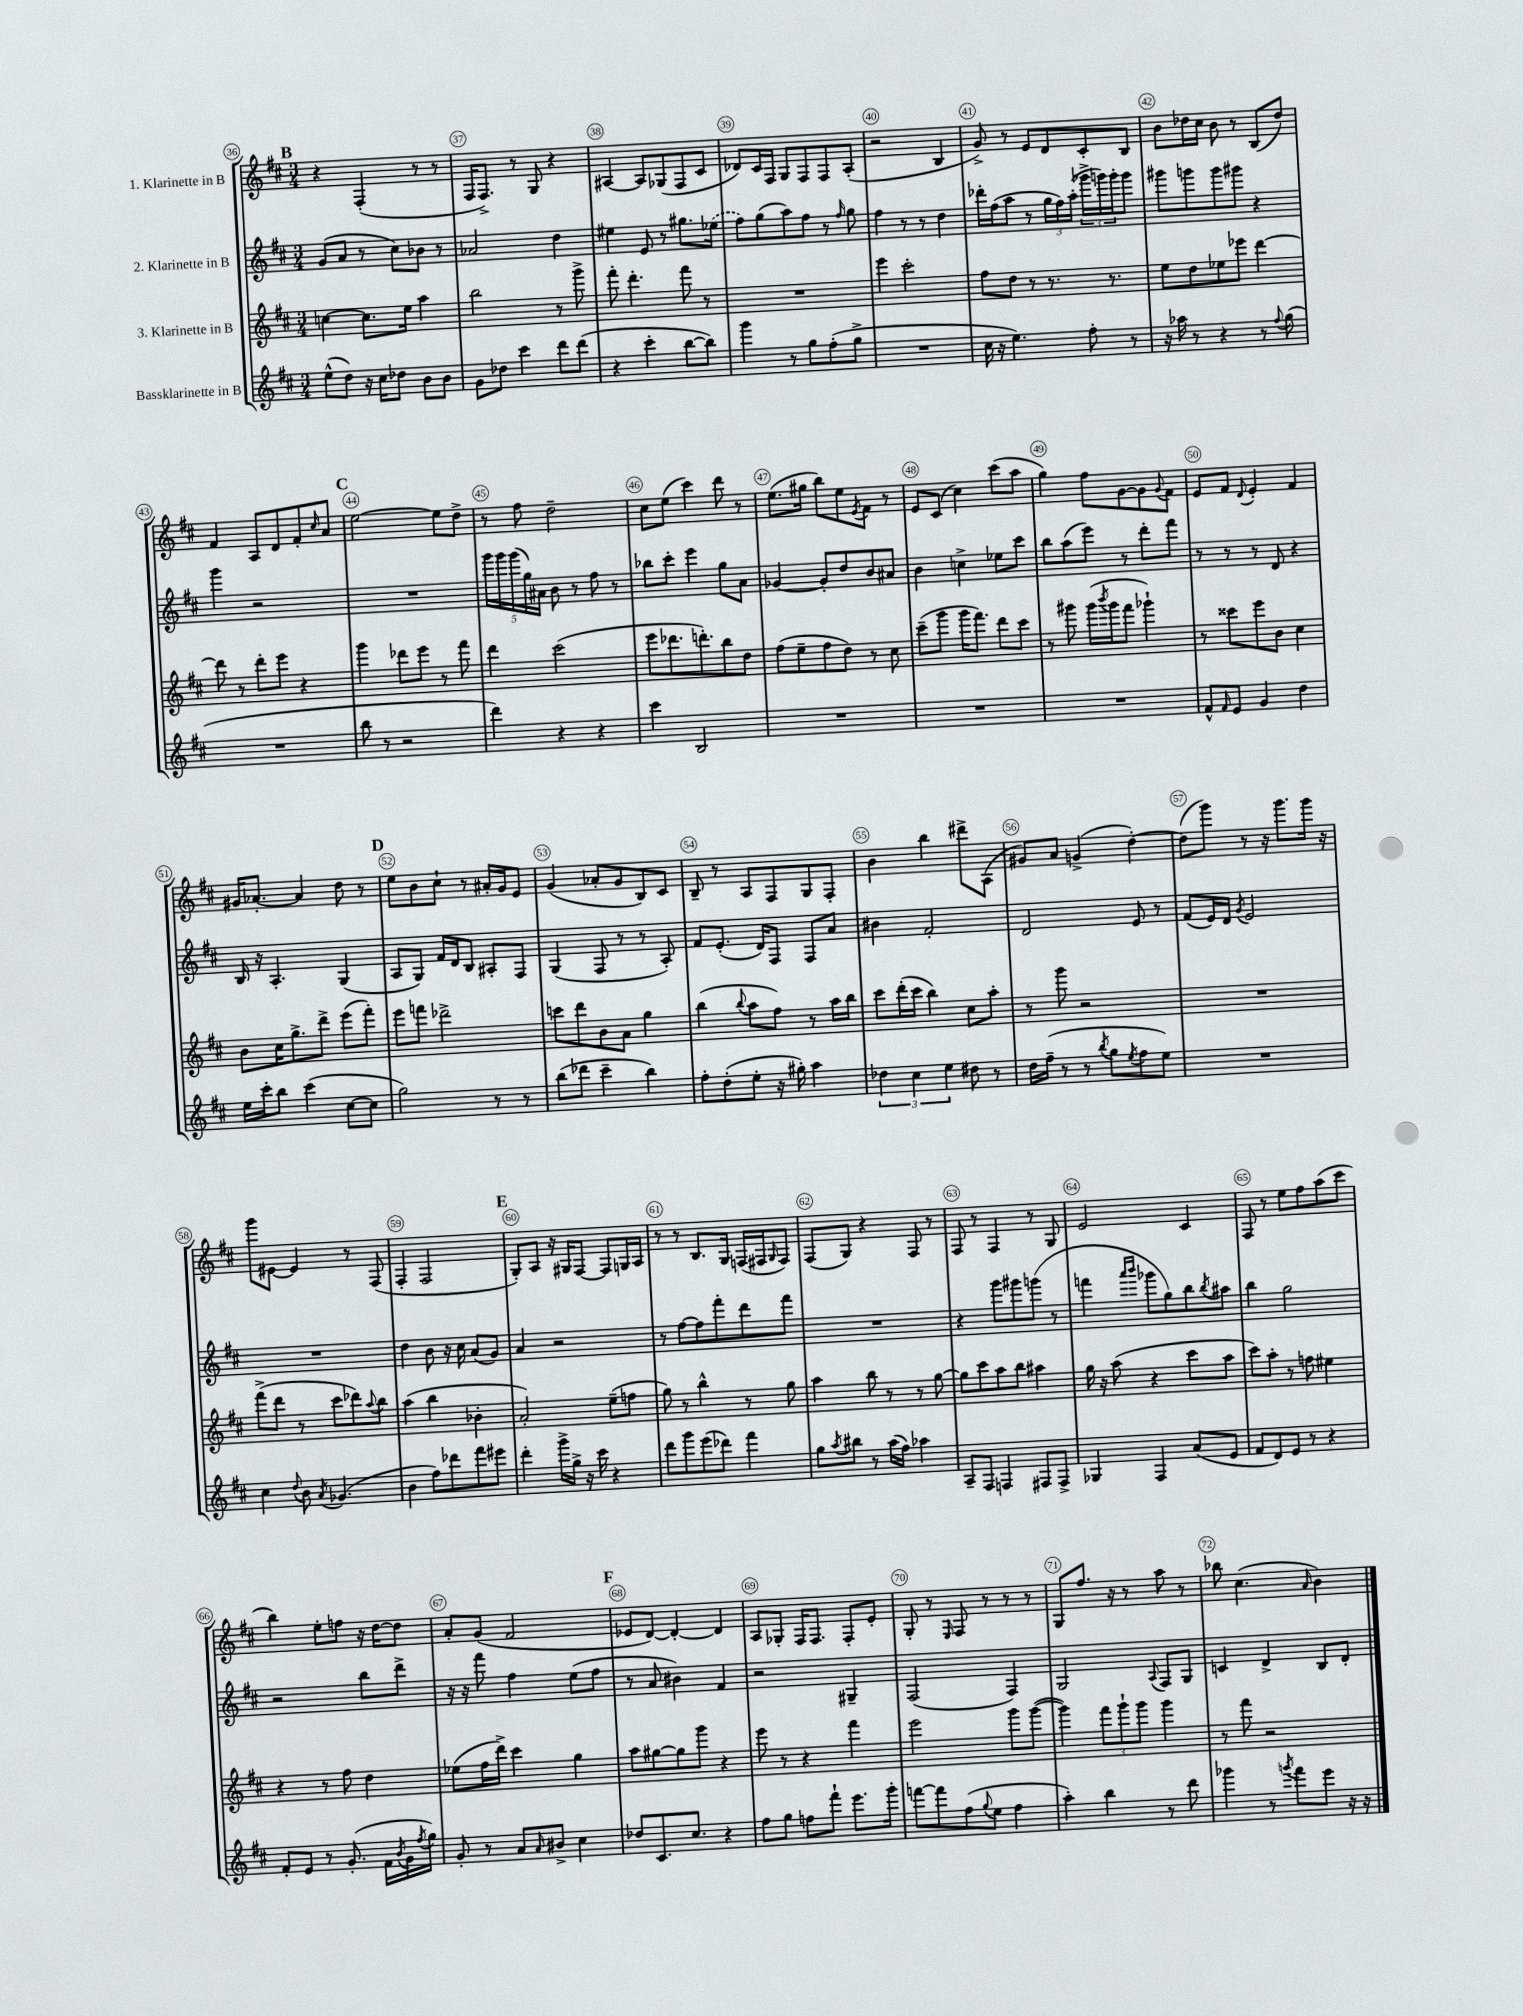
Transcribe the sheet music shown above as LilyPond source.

<<
\new StaffGroup <<
\new Staff = "s0" \with { instrumentName = "1. Klarinette in B" } {
    \clef treble \key d \major \numericTimeSignature \time 3/4
    \mark \markup { \bold "B" } r4 fis4-.( r8 r8 |
    fis16 fis8.->) r8 g8 r4 |
    ais4~ ais8 ges8( fis8 cis'8 |
    des'8) cis'16 fis16 g8 fis8 fis8 a8-.( |
    r2 b4 |
    g'8->) r8 e'8 d'8 cis'8-. b8 |
    b'8 des''16 cis''16 b'8 r8 b8( des''8) |
    fis'4 a8 d'8 fis'8-. \grace { cis''16 } a'8 |
    \mark \markup { \bold "C" } e''2~ e''8 d''8-> |
    r8 fis''8 d''2-- |
    cis''8 e''8( cis'''4) d'''8 r8 |
    e''8.( gis''16 b''8) e''8 \acciaccatura { e'8 } fis'8 r8 |
    e'8 cis'8( cis''4) cis'''8( a''8 |
    g''4) fis''8 g'8~ g'8 \appoggiatura { g'8 } fis'8 |
    e'8 fis'8 \appoggiatura { d'8 } e'4-. fis'4 |
    gis'16 aes'8.~-. aes'4 d''8 r8 |
    \mark \markup { \bold "D" } e''8 b'8 cis''8-! r8 ais'16-. g'16 e'8 |
    g'4( aes'8-. g'8 b8) cis'8 |
    b8-- r8 a8 fis8 g8 fis8-. |
    b'4 b''4 dis'''8-> a8( |
    gis'8) a'8 g'4->( d''4~-.) |
    d''8( g'''8) r8 r16 g'''8. g'''16 r16 |
    g'''8 eis'8~ eis'4 r8 fis8( |
    fis4-. fis2 |
    \mark \markup { \bold "E" } g8-.) a8 r16 gis16 fis8~ fis8 g16 a16 |
    r8 r8 b8. g16 f16( fis16 \grace { g16 } fis8) |
    fis8( g8) r4 fis8 r8 |
    fis8 r8 fis4 r8 g8 |
    e'2 cis'4 |
    fis8 r8 e''8 fis''8 a''8( cis'''8 |
    b''4) e''8-. f''8 r16 d''16~ d''8 |
    a'8-. g'8( fis'2 |
    \mark \markup { \bold "F" } ees'8 d'8~) d'4~-. d'4 |
    a8 ges8-. fis16 fis8. fis8-. e'8-. |
    g8-. r8 \grace { e16 } fis8 r8 r8 r8 |
    g8 fis''8. r16 r8 a''8 r8 |
    bes''8 cis''4.( \grace { a'16 } b'4) \bar "|." |
}
\new Staff = "s1" \with { instrumentName = "2. Klarinette in B" } {
    \clef treble \key d \major \numericTimeSignature \time 3/4
    \mark \markup { \bold "B" } g'8( a'8 r8 cis''8) bes'8 r8 |
    aes'2 d''4 |
    eis''4 e'8 r8 gis''8. \once \slurDashed ees''16( |
    fis''8) g''8( a''8) fis''8 r8 \grace { fis''16 } g''8 |
    fis''4 r8 r8 d''4 |
    des'''16-. fis''16( a''8 r8 \tuplet 3/2 { g''16 fis''16) a''16-.( } \tuplet 3/2 { ges'''16-> g'''16) g'''16-. } g'''8 |
    gis'''8 g'''8 g'''8 gis'''8 r4 |
    g'''4 r2 |
    \mark \markup { \bold "C" } R2. |
    \tuplet 5/4 { g'''16 g'''16 g'''16( g''16) ais'16 } b'8 r8 fis''8 r8 |
    bes''8 cis'''8-. e'''4 g''8 a'8 |
    ges'4~ ges'8-. d''8 b'8 ais'8 |
    b'4 c''4-> ees''8 cis'''8 |
    b''8 a''8( e'''8) r8 d'''8-. fis'''8 |
    r8 r8 r8 d'8 r4 |
    b16 r16 a4.-. g4( |
    \mark \markup { \bold "D" } a8 g8) fis'16 d'16 b8 ais8-. fis8 |
    g4( fis8 r8 r8 a8-.) |
    fis'8 e'8.-.( d'16) fis8 fis8 a'8 |
    bis'4 fis'2-. |
    d'2 e'8 r8 |
    fis'8( e'16) d'16 \acciaccatura { g'8 } e'2 |
    R2. |
    d''4 b'8 r16 cis''16 a'8( g'8) |
    \mark \markup { \bold "E" } a'4 r2 |
    r8 fis''8~ fis''8 fis'''8-. d'''8 fis'''8 |
    R2. |
    r4 g'''8 gis'''8 g'''8( r8 |
    f'''4 \grace { a'''16 b'''16 } ges'''8 g''8) b''8 \acciaccatura { b''8 } ais''8 |
    b''4 g''2 |
    r2 b''8 d'''8-> |
    r16 r16 fis'''8 fis''4 e''8( fis''8 |
    \mark \markup { \bold "F" } r8 a'8 bis'4) fis'4 |
    r2 gis4-- |
    fis2( fis4) |
    g2 \appoggiatura { a8 } fis8 g8 |
    c'4 d'4-> b8 d'8-. \bar "|." |
}
\new Staff = "s2" \with { instrumentName = "3. Klarinette in B" } {
    \clef treble \key d \major \numericTimeSignature \time 3/4
    \mark \markup { \bold "B" } c''4~ c''8. e''16 a''4 |
    b''2 r8 g'''8-> |
    fis'''8-. d'''4.-. fis'''8 r8 |
    R2. |
    e'''4 cis'''2-. |
    fis''8 d''8 r8 r8. r8. |
    e''8 d''8 ees''8 ees'''8 d'''4~ |
    d'''8 r8 d'''8-. e'''8 r4 |
    \mark \markup { \bold "C" } g'''4 des'''8 e'''8 r8 fis'''8 |
    d'''4 cis'''2( |
    e'''8 des'''8. d'''8.-.) b''8 d''8 |
    fis''8( e''8-- fis''8 d''8) r8 cis''8 |
    cis'''8--( g'''8 g'''16 fis'''8.) d'''8 cis'''8 |
    r8 gis'''8 gis'''16( \acciaccatura { b'''8 } gis'''16 fis'''8 ges'''4-!) |
    r8 cisis'''8 e'''8 b'8 cis''4 |
    b'8 cis''16 g''8.-> d'''8-> e'''8( fis'''8-.) |
    \mark \markup { \bold "D" } e'''8 f'''8 des'''2-> |
    c'''8 d'''8 b'8 a'8 g''4 |
    b''4( \appoggiatura { b''8 } a''8 fis''8) r8 a''16 b''16 |
    cis'''8 d'''16-.( cis'''16 b''4) cis''8 a''8-. |
    r8 g'''8 r2 |
    R2. |
    fis'''8->( d'''8 r8 cis'''8 des'''8) \appoggiatura { a''8 } b''8 |
    a''4( b''4 bes'4-. |
    \mark \markup { \bold "E" } a'2-.) e''8--( f''8 |
    g''8) r8 b''4-^ r8 g''8 |
    a''4 b''8 r8 r8 g''8~ |
    g''8 cis'''8 a''8 b''8 ais''4 |
    g''16 r16 a''8( r4 cis'''8 a''8 |
    cis'''8) a''8-. r8 f''8 eis''4 |
    r4 r8 fis''8 d''4 |
    ees''8( fis''16 d'''16->) cis'''4 g''4 |
    \mark \markup { \bold "F" } a''8 gis''8~ gis''8 g'''8 r4 |
    e'''8 r8 r4 fis'''4 |
    e'''2 g'''8 g'''8~( |
    g'''4) \tuplet 3/2 { fis'''8 g'''8-! g'''8 } g'''4 |
    r8 fis'''8 r2 \bar "|." |
}
\new Staff = "s3" \with { instrumentName = "Bassklarinette in B" } {
    \clef treble \key d \major \numericTimeSignature \time 3/4
    \mark \markup { \bold "B" } e''8-^( d''8) r16 cis''16 des''8 b'8 b'8 |
    g'8 des''8 cis'''4 d'''8 d'''8( |
    r4 cis'''4-. b''8~ b''8) |
    g'''4 r8 g''8 fis''8-.( g''8-> |
    R2. |
    cis''16 r16 e''4.) fis''8-. r8 |
    r16 aes''16 r8 r4 r8 \appoggiatura { fis''8 } g''8( |
    R2. |
    \mark \markup { \bold "C" } b''8 r8 r2 |
    d'''4) r4 r4 |
    cis'''4 b2 |
    R2. |
    R2. |
    R2. |
    fis'8-^ \grace { fis'16 } e'8 g'4 d''4 |
    e''16 cis'''16-. b''8 cis'''4( cis''8~ cis''8 |
    \mark \markup { \bold "D" } g''2) r8 r8 |
    b''8( des'''8 cis'''4-- b''4) |
    fis''8-. d''8-.( e''8-. r16 gis''16-.) a''4 |
    \tuplet 3/2 { des''4 cis''4 e''4 } dis''8 r8 |
    d''16 fis''16--( r8 r8 \acciaccatura { b''8 } g''8 \acciaccatura { e''8 } fis''8 e''8) |
    R2. |
    cis''4 \appoggiatura { d''8 } b'8 \acciaccatura { a'8 } ges'4.( |
    b'4 fis''8) des'''8 fis'''8 eis'''8 |
    \mark \markup { \bold "E" } d'''4-. g'''16-> g''16-> r16 cis'''16 r4 |
    d'''8 g'''8 e'''8( des'''8) fis'''4 |
    g''8 \acciaccatura { a''8 } bis''8 r8 a''16( fis''16) aes''4 |
    a8-- fis8 f4 fis8 fis8-> |
    ges4 fis4 a'8( e'8 |
    fis'8 d'8) e'8 r8 r4 |
    fis'8-. e'8 r8 g'8.-.( fis'16 \acciaccatura { b'8 } g'16 \acciaccatura { fis''8 } g''16) |
    g'8-. r8 a'8 \grace { a'16 } bis'8-> cis''4 |
    \mark \markup { \bold "F" } des''8 cis'8. cis''8. r4 |
    fis''8 g''8 f''8 fis'''8-! e'''8. g'''16-. |
    f'''8~ f'''8 fis''8( \appoggiatura { g''8 } e''8 fis''4 |
    a''4-.) b''4 r8 d'''8 |
    ges'''4 r8 \acciaccatura { g'''8 } fis'''8 e'''8 r16 r16 \bar "|." |
}
>>
>>
\layout { \context { \Score currentBarNumber = #36 \override BarNumber.break-visibility = ##(#f #t #t) barNumberVisibility = #all-bar-numbers-visible \override BarNumber.stencil = #(make-stencil-circler 0.1 0.3 ly:text-interface::print) } }
